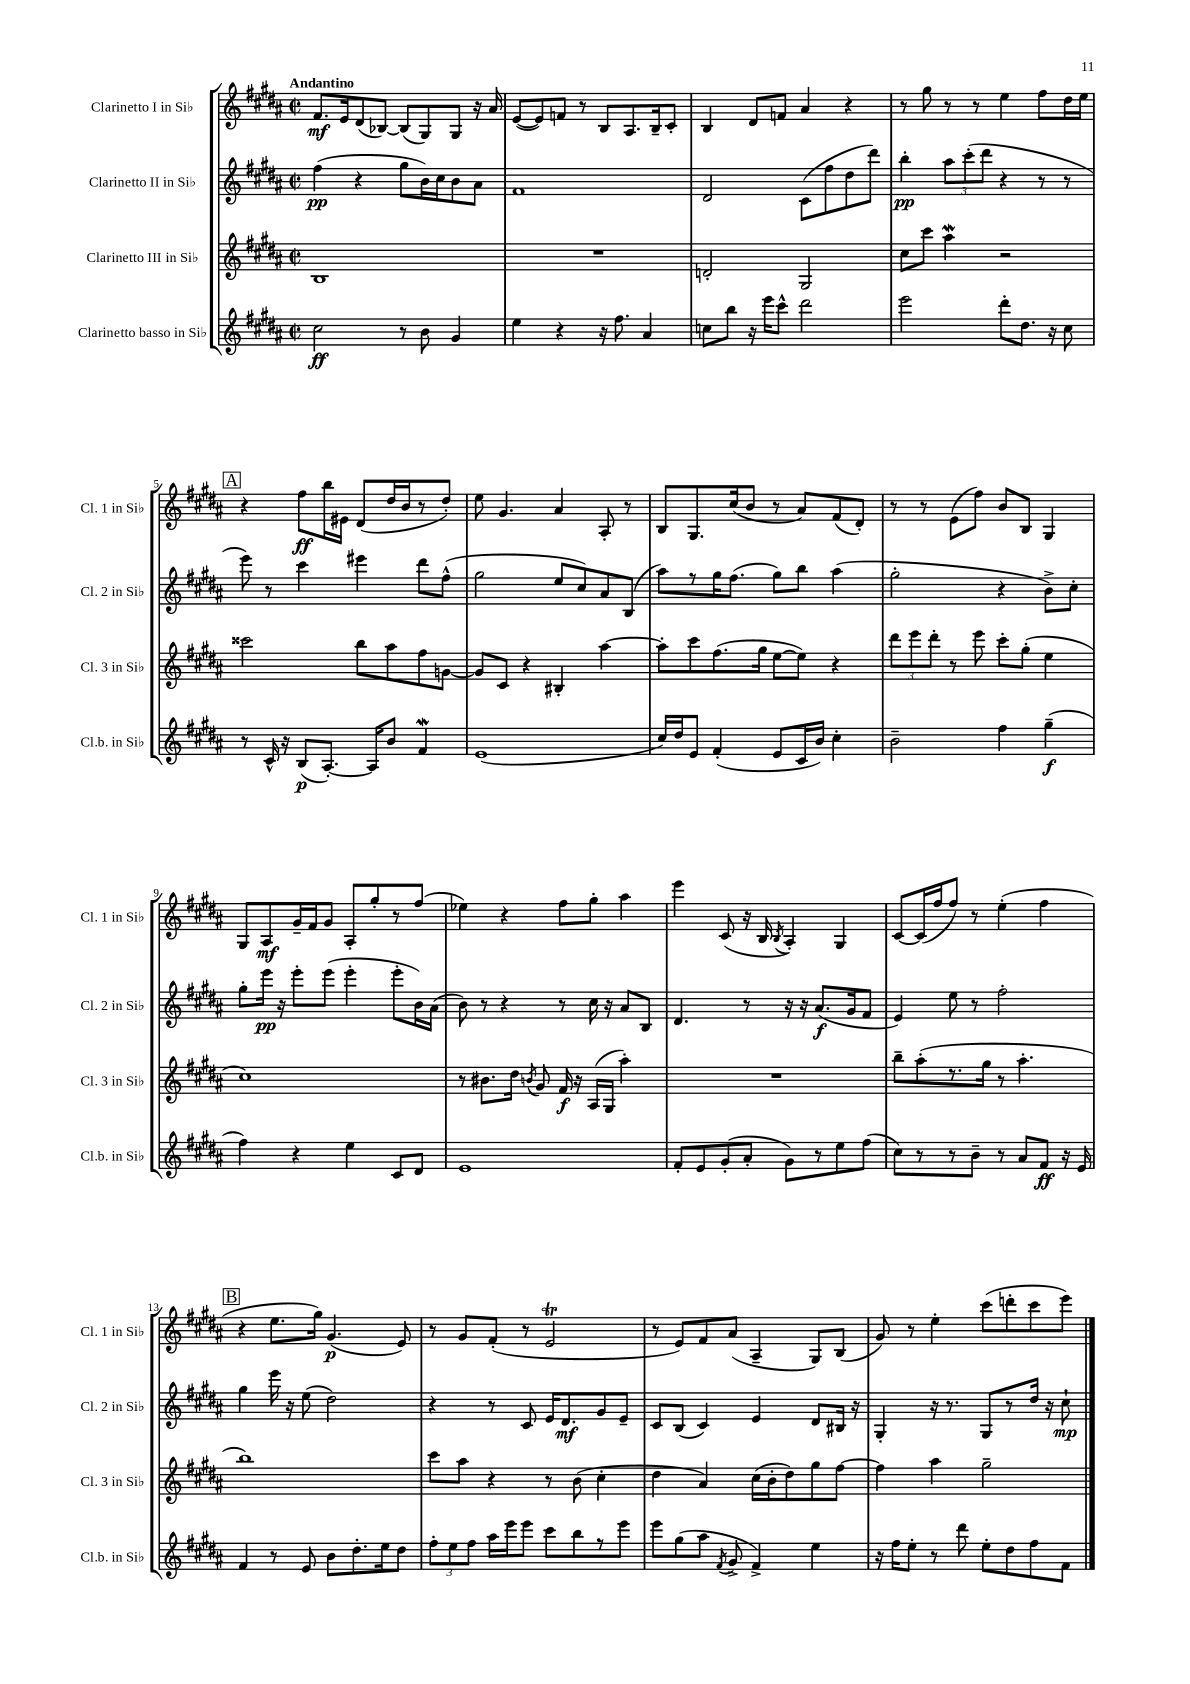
<<
\new StaffGroup <<
\new Staff = "s0" \with { instrumentName = "Clarinetto I in Sib" shortInstrumentName = "Cl. 1 in Sib" } {
    \clef treble \key b \major \defaultTimeSignature \time 2/2 \tempo "Andantino"
    \autoBeamOff fis'8.[\mf e'16 dis'8( bes8]~) bes8[( gis8) gis8] r16 ais'16 |
    e'8[~( e'8) f'8] r8 b8[ ais8. b16-- cis'8]-. |
    b4 dis'8[ f'8] ais'4 r4 |
    r8 gis''8 r8 r8 e''4 fis''8[ dis''16 e''16] |
    \mark \markup { \box "A" } r4 fis''8[\ff b''16 eis'16] dis'8[( dis''16 b'16 r8 dis''8]-.) |
    e''8 gis'4. ais'4 ais8-. r8 |
    b8[ gis8. cis''16( b'8] r8 ais'8[) fis'8( dis'8]-.) |
    r8 r8 e'8[( fis''8]) b'8[ b8] gis4 |
    gis8[ ais8\mf gis'16-- fis'16 gis'8] ais8[-. gis''8-. r8 fis''8]( |
    ees''4) r4 fis''8[ gis''8]-. ais''4 |
    e'''4 cis'8( r16 b16 \acciaccatura { b8 } ais4-.) gis4 |
    cis'8[~ cis'16( fis''16 fis''8]) r8 e''4-.( fis''4 |
    \mark \markup { \box "B" } r4 e''8.[ gis''16]) gis'4.\p( e'8) |
    r8 gis'8[ fis'8]-.( r8 e'2\trill |
    r8 e'8[) fis'8 ais'8]( ais4-- gis8[) b8]( |
    gis'8) r8 e''4-. cis'''8[( d'''8-. cis'''8 e'''8]) \bar "|." |
}
\new Staff = "s1" \with { instrumentName = "Clarinetto II in Sib" shortInstrumentName = "Cl. 2 in Sib" } {
    \clef treble \key b \major \defaultTimeSignature \time 2/2
    \autoBeamOff fis''4\pp( r4 gis''8[ b'16) cis''16 b'8 ais'8] |
    fis'1 |
    dis'2 cis'8[( fis''8 dis''8 dis'''8]) |
    b''4-.\pp \tuplet 3/2 { ais''8[ cis'''8-.( dis'''8] } r4 r8 r8 |
    \mark \markup { \box "A" } e'''8) r8 cis'''4 eis'''4 dis'''8[ fis''8]-^( |
    gis''2 e''8[ cis''8) ais'8 b8]( |
    ais''8[) r8 gis''16 fis''8.]( gis''8[) b''8] ais''4( |
    gis''2-. r4 b'8[->) cis''8]-. |
    gis''8[-. e'''16]\pp r16 e'''8[-. e'''8]( e'''4-. e'''8[-. b'16) ais'16]( |
    b'8) r8 r4 r8 cis''16 r16 ais'8[ b8] |
    dis'4. r8 r16 r16 ais'8.[\f( gis'16 fis'8] |
    e'4) e''8 r8 fis''2-. |
    \mark \markup { \box "B" } gis''4 e'''16 r16 e''8( dis''2) |
    r4 r8 cis'8 e'16[ dis'8.\mf gis'8 e'8]-- |
    cis'8[ b8]( cis'4) e'4 dis'8[ bis16] r16 |
    gis4-. r16 r8. gis8[ r8 dis''16] r16 cis''8-!\mp \bar "|." |
}
\new Staff = "s2" \with { instrumentName = "Clarinetto III in Sib" shortInstrumentName = "Cl. 3 in Sib" } {
    \clef treble \key b \major \defaultTimeSignature \time 2/2
    \autoBeamOff b1 |
    R1 |
    d'2-. gis2 |
    cis''8[ cis'''8] ais''4\mordent r2 |
    \mark \markup { \box "A" } cisis'''2 b''8[ ais''8 fis''8 g'8]~ |
    g'8[ cis'8] r4 bis4-. ais''4~ |
    ais''8[-. cis'''8 fis''8.( gis''16] e''8[~ e''8]) r4 |
    \tuplet 3/2 { dis'''8[ e'''8 dis'''8]-. } r8 e'''8 cis'''8[-. gis''8]-.( e''4 |
    cis''1) |
    r8 bis'8.[ dis''16] \acciaccatura { b'8 } gis'8 fis'16\f r16 ais16[( gis16] ais''4-.) |
    R1 |
    b''8[-- ais''8-.( r8. gis''16] r8 ais''4.-. |
    \mark \markup { \box "B" } b''1) |
    cis'''8[ ais''8] r4 r8 b'8( cis''4-. |
    dis''4 ais'4) cis''16[( b'16-. dis''8) gis''8 fis''8]~ |
    fis''4 ais''4 gis''2-- \bar "|." |
}
\new Staff = "s3" \with { instrumentName = "Clarinetto basso in Sib" shortInstrumentName = "Cl.b. in Sib" } {
    \clef treble \key b \major \defaultTimeSignature \time 2/2
    \autoBeamOff cis''2\ff r8 b'8 gis'4 |
    e''4 r4 r16 fis''8. ais'4 |
    c''8[ b''8] r16 e'''16[ cis'''8]-^ dis'''2 |
    e'''2 dis'''8[-. dis''8.] r16 cis''8 |
    \mark \markup { \box "A" } r8 cis'16-^ r16 b8[\p( ais8.]~-.) ais16[ b'8] fis'4\mordent |
    e'1( |
    cis''16[) dis''16 e'8] fis'4-.( e'8[ cis'16 b'16]) cis''4-. |
    b'2-- fis''4 gis''4--\f( |
    fis''4) r4 e''4 cis'8[ dis'8] |
    e'1 |
    fis'8[-. e'8 gis'8-.( ais'8]-. gis'8[) r8 e''8 fis''8]( |
    cis''8[) r8 r8 b'8]-- r8 ais'8[ fis'8]\ff r16 e'16 |
    \mark \markup { \box "B" } fis'4 r8 e'8 b'8[ dis''8.-. e''16 dis''8] |
    \tuplet 3/2 { fis''8[-. e''8 fis''8] } ais''16[ e'''16 e'''8] cis'''8[ b''8 r8 e'''8] |
    e'''8[ gis''8( ais''8] \acciaccatura { fis'8 } gis'8-> fis'4->) e''4 |
    r16 fis''16[ e''8]-. r8 dis'''8 e''8[-. dis''8 fis''8 fis'8] \bar "|." |
}
>>
>>
